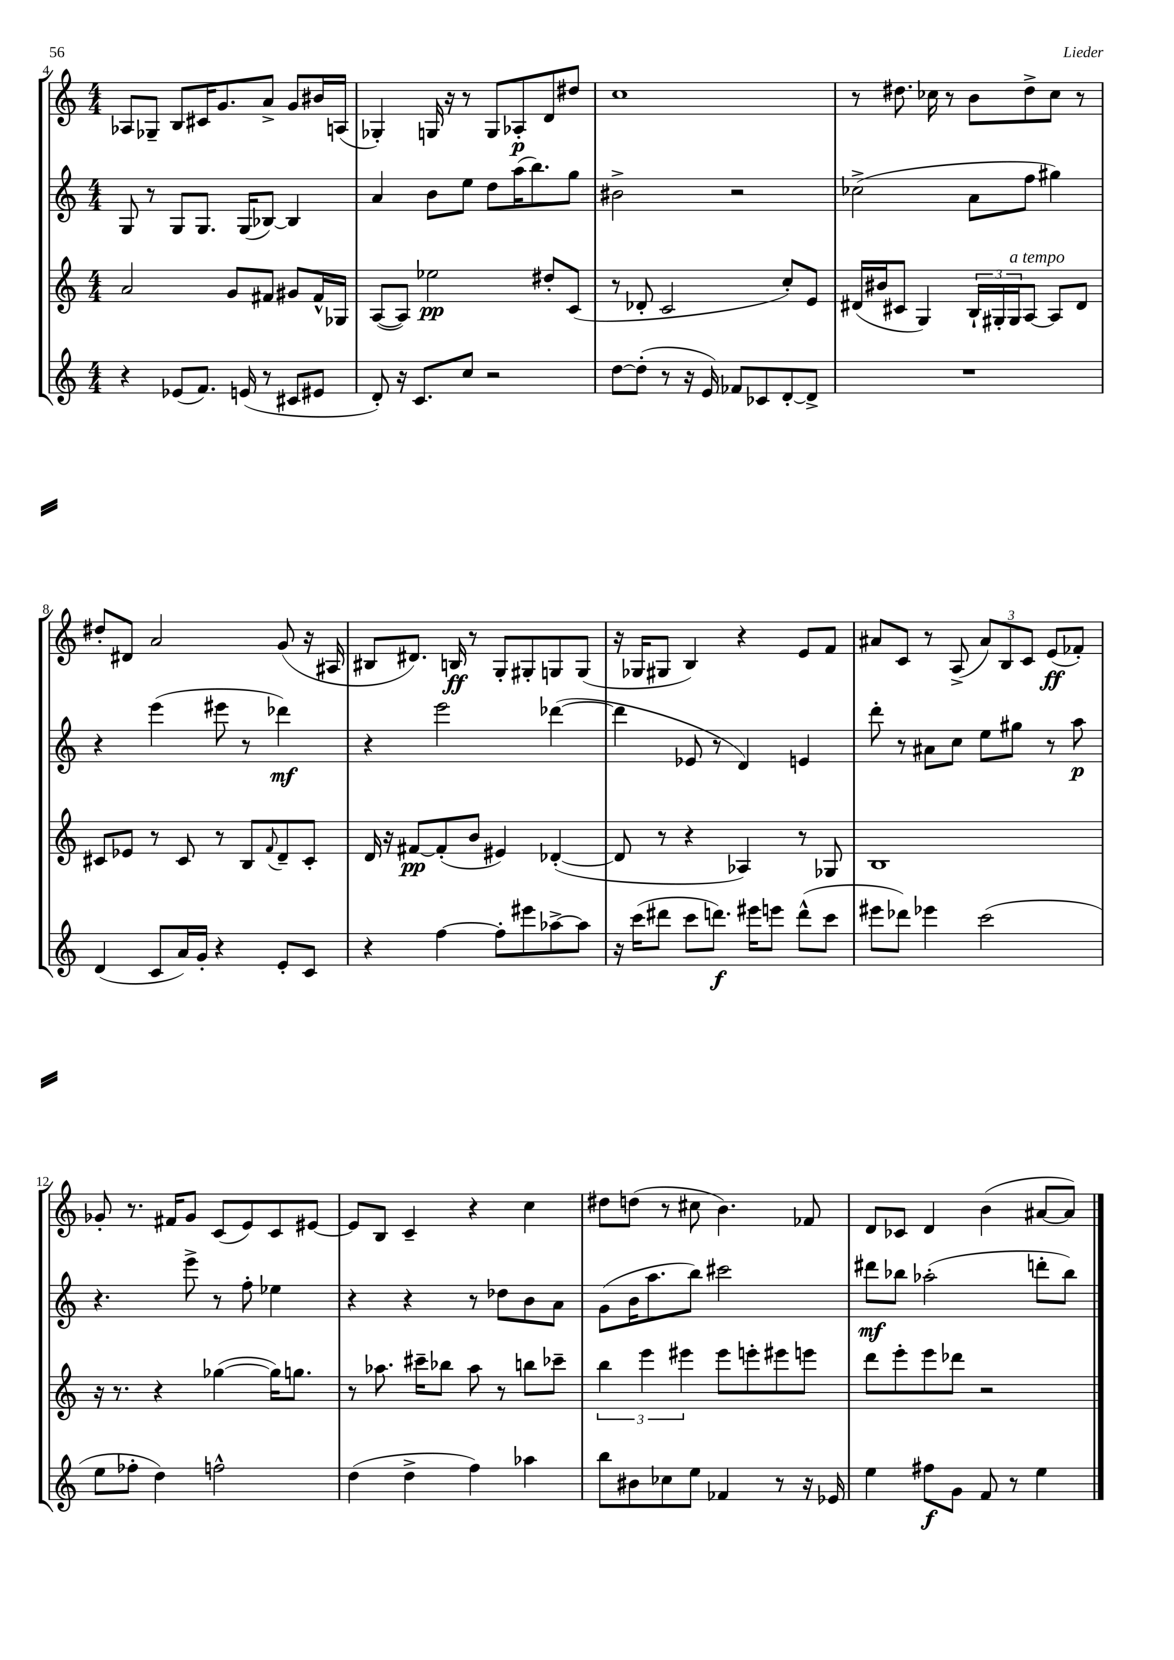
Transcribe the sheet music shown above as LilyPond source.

<<
\new StaffGroup <<
\new Staff = "s0" {
    \clef treble \key c \major \numericTimeSignature \time 4/4
    aes8 ges8-- b8 cis'16 g'8. a'8-> g'8 bis'16 a16( |
    ges4-.) g16 r16 r8 g8 aes8-.\p d'8 dis''8 |
    c''1 |
    r8 dis''8. ces''16 r8 b'8 dis''8-> ces''8 r8 |
    dis''8-. dis'8 a'2 g'8( r16 ais16 |
    bis8 dis'8.) b16\ff r8 g8-. gis8-. g8 g8( |
    r16 ges16 gis8 b4) r4 e'8 f'8 |
    ais'8 c'8 r8 a8->( \tuplet 3/2 { ais'8) b8 c'8 } e'8\ff( fes'8-.) |
    ges'8-. r8. fis'16 ges'8 c'8( e'8) c'8 eis'8~ |
    eis'8 b8 c'4-- r4 c''4 |
    dis''8 d''8( r8 cis''8 b'4.) fes'8 |
    d'8 ces'8 d'4 b'4( ais'8~ ais'8) \bar "|." |
}
\new Staff = "s1" {
    \clef treble \key c \major \numericTimeSignature \time 4/4
    g8 r8 g8 g8. g16( bes8~) bes4 |
    a'4 b'8 e''8 d''8 a''16( b''8.) g''8 |
    bis'2-> r2 |
    ces''2->( a'8 f''8 gis''4) |
    r4 e'''4( eis'''8 r8 des'''4\mf) |
    r4 e'''2 des'''4~( |
    des'''4 ees'8 r8 d'4) e'4 |
    d'''8-. r8 ais'8 c''8 e''8 gis''8 r8 a''8\p |
    r4. e'''8-> r8 f''8-. ees''4 |
    r4 r4 r8 des''8 b'8 a'8 |
    g'8( b'16 a''8. b''8) cis'''2 |
    dis'''8\mf bes''8 aes''2-.( d'''8-. bes''8) \bar "|." |
}
\new Staff = "s2" {
    \clef treble \key c \major \numericTimeSignature \time 4/4
    a'2 g'8 fis'8 gis'8 fis'16-^ ges16 |
    a8~( a8) ees''2\pp dis''8-. c'8( |
    r8 des'8-. c'2 c''8-.) e'8 |
    dis'16( bis'16 cis'8 g4) \tuplet 3/2 { b16-! gis16-. gis16^\markup { \italic "a tempo" } } a8~ a8 dis'8 |
    cis'8 ees'8 r8 cis'8 r8 b8 \appoggiatura { f'8 } d'8-- cis'8-. |
    d'16 r16 fis'8~\pp fis'8-.( b'8 eis'4) des'4~-.( |
    des'8 r8 r4 aes4) r8 ges8 |
    b1 |
    r16 r8. r4 ges''4~( ges''16) g''8. |
    r8 aes''8. cis'''16-- bes''8 aes''8 r8 b''8 ces'''8-- |
    \tuplet 3/2 { b''4 e'''4 eis'''4 } eis'''8 e'''8-. eis'''8 e'''8 |
    d'''8 e'''8-. e'''8 des'''8 r2 \bar "|." |
}
\new Staff = "s3" {
    \clef treble \key c \major \numericTimeSignature \time 4/4
    r4 ees'8( f'8.) e'16( r8 cis'8 eis'8 |
    d'8-.) r16 c'8. c''8 r2 |
    d''8~ d''8-.( r8 r16 e'16) fes'8 ces'8 d'8~-. d'8-> |
    R1 |
    d'4( c'8 a'16) g'16-. r4 e'8-. c'8 |
    r4 f''4~ f''8-. eis'''8 aes''8~-> aes''8 |
    r16 c'''16( dis'''8 c'''8 d'''8.\f) eis'''16 e'''8 d'''8-^( c'''8 |
    eis'''8 des'''8) ees'''4 c'''2( |
    e''8 fes''8-. d''4) f''2-^ |
    d''4( d''4-> f''4) aes''4 |
    b''8 bis'8 ces''8 e''8 fes'4 r8 r16 ees'16 |
    e''4 fis''8\f g'8 f'8 r8 e''4 \bar "|." |
}
>>
>>
\layout { \context { \Score currentBarNumber = #4 } }
